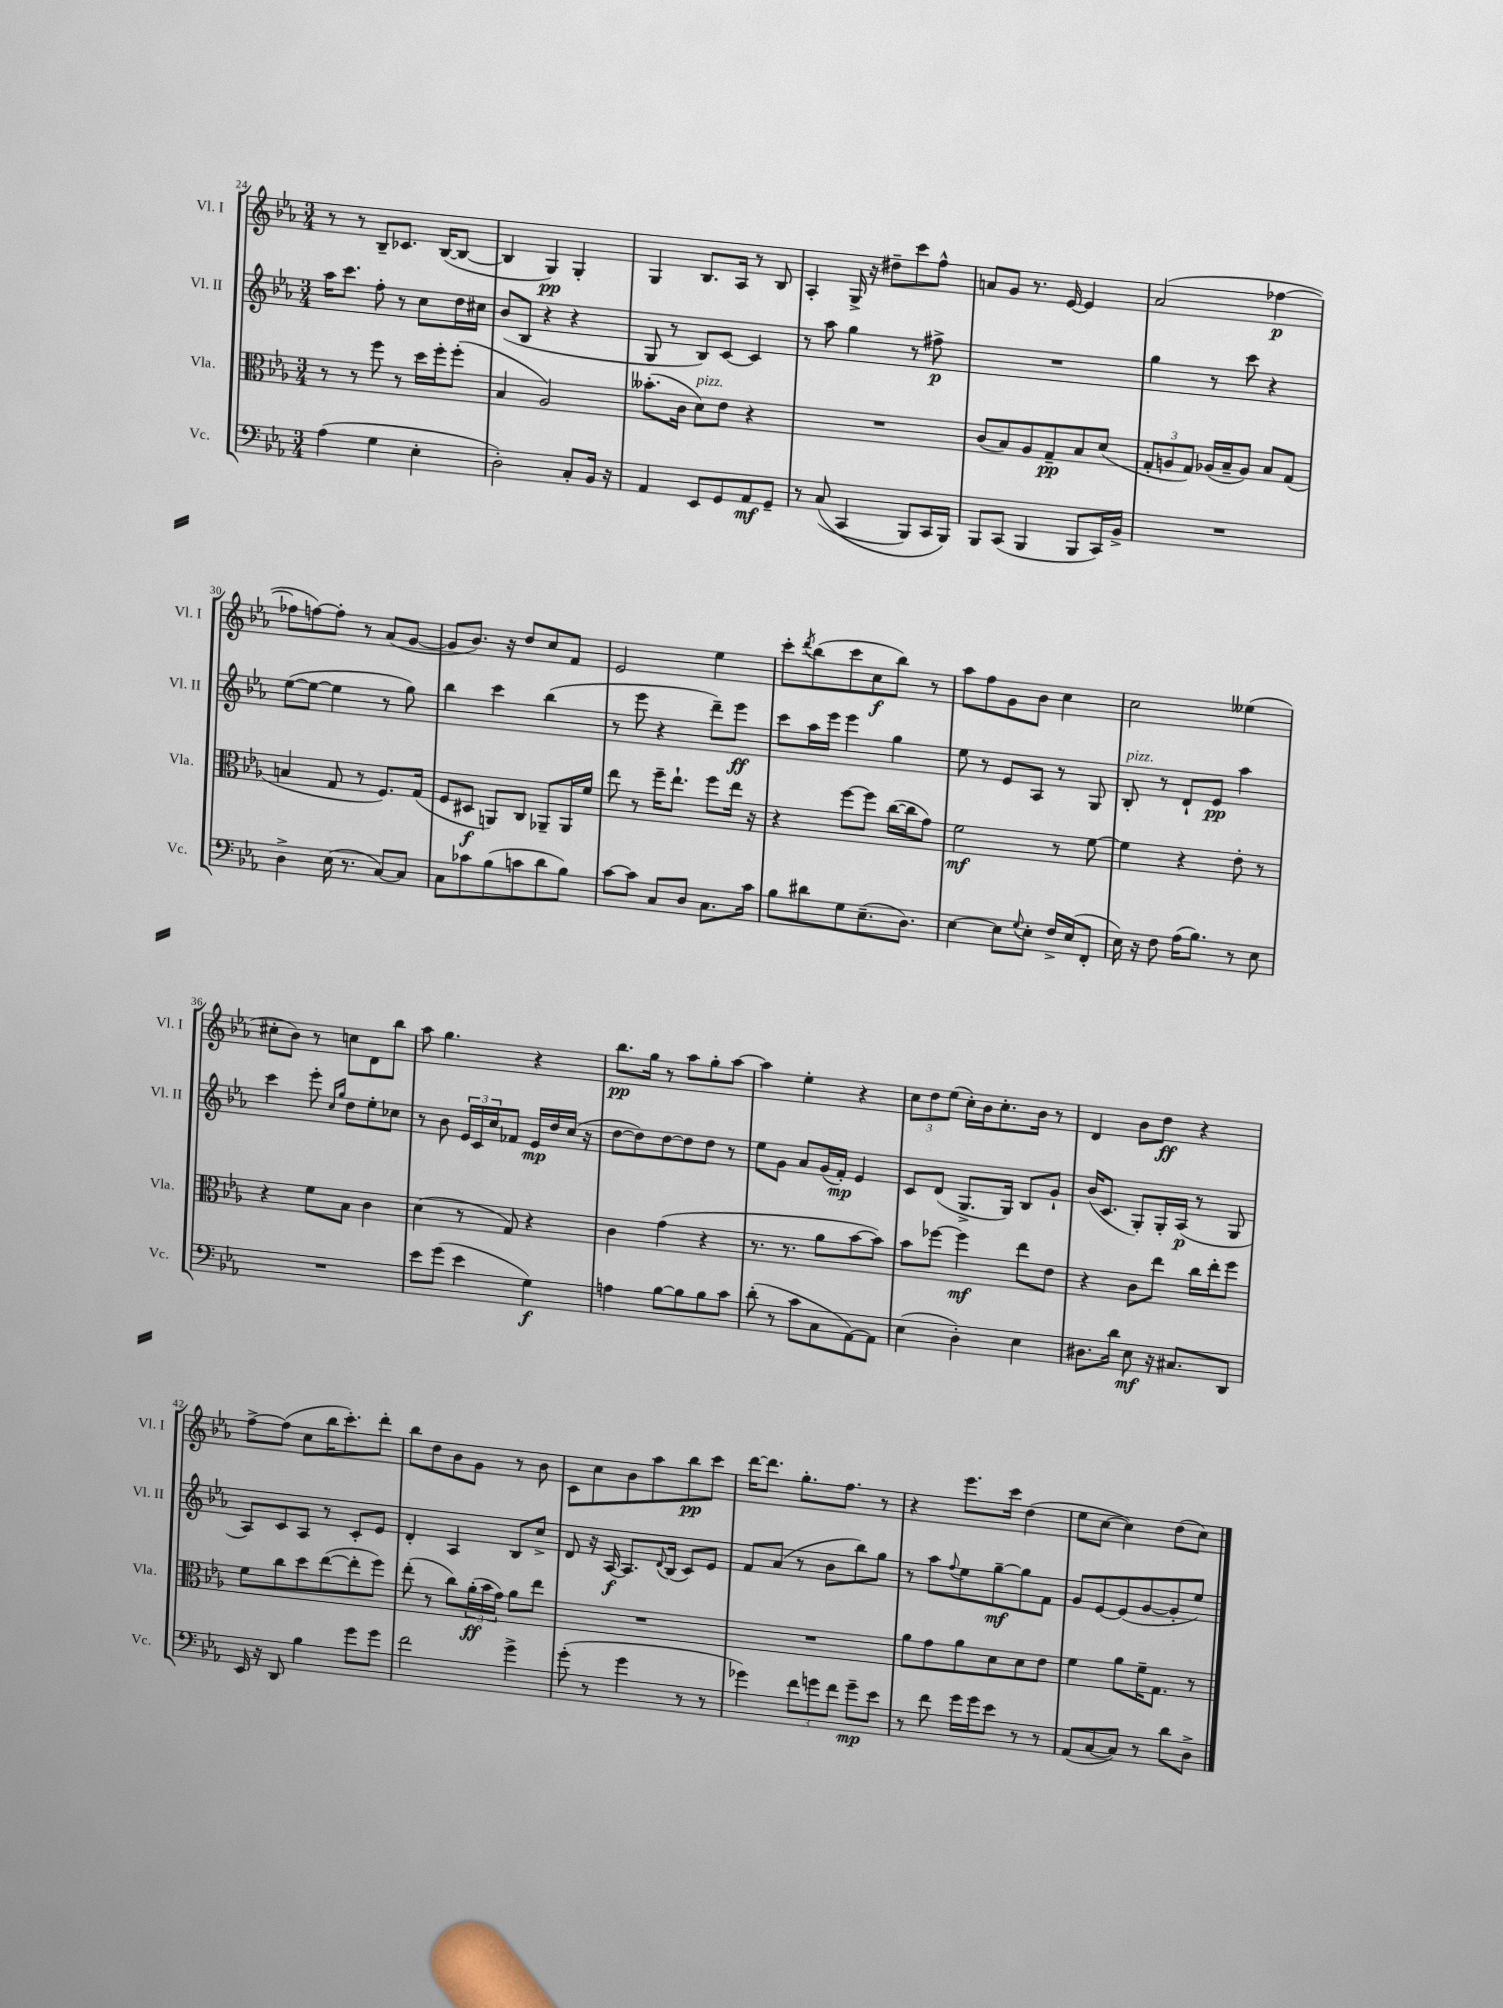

**kern	**kern	**kern	**kern
*staff4	*staff3	*staff2	*staff1
*clefF4	*clefC3	*clefG2	*clefG2
*k[b-e-a-]	*k[b-e-a-]	*k[b-e-a-]	*k[b-e-a-]
*M3/4	*M3/4	*M3/4	*M3/4
(4A-	8r	16aa-	8r
.	.	8.ccc	.
.	8r	.	8r
4G	8ff	8ff'	8B-~
.	8r	8r	8.c-
4E-'	16dd	8cc	.
.	16ff'	.	([16B-
.	(8ff'	16dd	8B-_
.	.	16cc#	.
=	=	=	=
2D')	4B-	(8b-	4B-]
.	.	8B-	.
.	2A-)	4r	4G)
8C'	.	4r	4G'
16BB-	.	.	.
16r	.	.	.
=	=	=	=
4AA-	(8.b--'	8G	4G
.	.	8r	.
.	16c	.	.
8EE-	8d)	8B-)	8.B-
8GG	8e-	[8c	.
.	.	.	16A-
8AA-	4r	4c]	8r
8GG~	.	.	8B-
=	=	=	=
8r	2.r	8r	4A-'
&((8C	.	8aa-	.
4CC	.	4gg	16G^
.	.	.	16r
.	.	.	8dd#~
8BBB-)	.	8r	8ccc
16CC	.	8ff#^	8ff^^
16BBB-&)	.	.	.
=	=	=	=
8BBB-	(8c	2.r	8a
(8CC	8B-)	.	8g
4BBB-	8A-	.	8.r
.	8G~	.	.
.	.	.	[16e-
8BBB-	8B-	.	4e-]
16CC)	(8d	.	.
16BB-^	.	.	.
=	=	=	=
2.r	12G'	4gg	(2a-
.	12A	.	.
.	12G)	.	.
.	(16A-	8r	.
.	16B-~	.	.
.	8A-)	8ccc	.
.	8B-	4r	[4ff-
.	(8G	.	.
=	=	=	=
4D^	4B	([8ee-	8ff-]
.	.	8ee-_	[8ff)
(16E-	8G	4ee-]	8ff']
8.r	.	.	.
.	8r	.	8r
[8C)	8.F)	8r	(8a-
8C]	.	8gg)	[8g
.	(16G	.	.
=	=	=	=
8C	8F	4bb-	8g]
8c-	8D#	.	8.b-)
(8B-	8AA)	4ccc	.
.	.	.	16r
8c	8C	.	8dd
8d	8AA-~	(4bb-	8cc
8B-)	16AA-	.	8f
.	16f	.	.
=	=	=	=
[8c	8ee-	8r	2e-
8c]	8r	8eee-	.
8C	16ff~	4r	.
.	8.ee-`	.	.
8D	.	.	.
8.C	8ff	8ddd~)	4ee-
.	16ee-	8eee-	.
16c	16r	.	.
=	=	=	=
8B-	4r	8ccc	8ccc'
.	.	.	8qddd
8d#	.	16aa-	(8bb-
.	.	16eee-	.
8G	[8ff	4eee-	8ccc
(8.E-~	8ff]	.	8cc
.	([16cc	4gg	8bb-)
8.D)	16cc]	.	.
.	8g)	.	8r
=	=	=	=
[4E-	2f	8ee-	8aa-
.	.	8r	8ff
8E-]	.	8e-	8g
8qqG	.	.	.
8E-'	.	8A-	8b-
16F^	8r	8r	4cc
(16E-	.	.	.
8FF'	[8f	8G	.
=	=	=	=
16E-)	4f]	8B-'	2cc
16r	.	.	.
8F	.	8r	.
(16A-	4r	8d`	.
8.B-)	.	.	.
.	.	8e-	.
8r	8e-'	4aa-	(4ee--
8E-	8r	.	.
=	=	=	=
2.r	4r	4ccc	8cc#'
.	.	.	8b-)
.	8f	8eee-'	8r
.	.	16qqcc	.
.	.	16qqgg	.
.	8B-	8dd	8cc
.	4c	8ee-'	8d
.	.	8cc-	8bb-
=	=	=	=
8e-	(4d	8r	8aa-
(8g	.	8b-	4.gg
4e-	8r	24e-	.
.	.	24c	.
.	.	24cc	.
.	8G)	8f-	.
4G)	4r	16e-	4r
.	.	16dd	.
.	.	(16cc	.
.	.	16r	.
=	=	=	=
4A	4c	[8dd	8.bb-
.	.	8dd])	.
.	.	.	16gg
[8B-	(4g	[8dd	8r
8B-]	.	8dd]	8aa-
8B-	4r	8dd	8gg'
8c	.	8r	[8aa-
=	=	=	=
(8d'	8.r	8ee-	4aa-]
8r	.	8g	.
.	8.r	.	.
8c	.	8a-	4ee-'
8C	8a-	(16g	.
.	.	16f')	.
[8AA-)	[8b-	4e-	4r
8AA-]	8b-])	.	.
=	=	=	=
(4E-	8b-	8c	12cc
.	.	.	12dd
.	[8ff-	(8d	.
.	.	.	(12ee-
4D')	4ff-]	8.G^	16cc')
.	.	.	16b-
.	.	.	8.cc'
.	.	16G)	.
4E-	8ee-	8B-	.
.	.	.	16b-
.	8e-	8g`	8r
=	=	=	=
8.D#	4r	(16b-	4d
.	.	8.c	.
16d	.	.	.
8E-	8c	8G')	8b-
16r	8ee-	16G'	8dd
8.C#	.	(16A-	.
.	16cc	8r	4r
.	16ee-'	.	.
8DD	8ff	8G	.
=	=	=	=
16EE-	8f	8A-)	[8ff^
16r	.	.	.
8DD	8cc	8c	(8ff]
4B-	8dd	8A-	8cc
.	([8ee-	8r	16bb-
.	.	.	8.ccc')
8g	8ee-']	8c'	.
8g	8ff)	8e-	8ddd'
=	=	=	=
2f	(8ee-'	4d'	8bb-
.	8r	.	8dd
.	8cc)	4A-	8b-
.	(24a-'	.	8g
.	24b-	.	.
.	24g)	.	.
4g^	8a-	8B-	8r
.	8ee-	8cc^	8b-
=	=	=	=
(8g'	2.r	8d	8c
8r	.	16r	8cc
.	.	[16A-	.
4g	.	8.A-]	8b-
.	.	.	8aa-
.	.	8qqd	.
.	.	(16B-	.
8r	.	8c)	8bb-
8r	.	8e-	8ccc
=	=	=	=
4g-)	2.r	8f	[16ddd
.	.	.	8.ddd]
.	.	(8a-	.
12f	.	8r	8.gg'
12g	.	.	.
.	.	8b-	.
12f	.	.	.
.	.	.	8.ff
8g~	.	8bb-)	.
8e-	.	8gg	8r
=	=	=	=
8r	8a-	8r	4r
8f	8g	8aa-	.
.	.	8qqff	.
16g	8a-	8ee-	8.eee-
16g	.	.	.
8e-	8d	[8gg~	.
.	.	.	16ccc
8r	8d	8gg]	(4dd
8r	8e-	8f	.
=	=	=	=
(8AA-	4f	8g	8ee-
[8C	.	[8e-	[8cc
8C])	8a-	(8e-]	4cc])
8r	16f~	[8g	.
.	8.G	.	.
8d	.	8g']	(8dd
8D^	8r	8ee-)	8cc)
==	==	==	==
*-	*-	*-	*-
